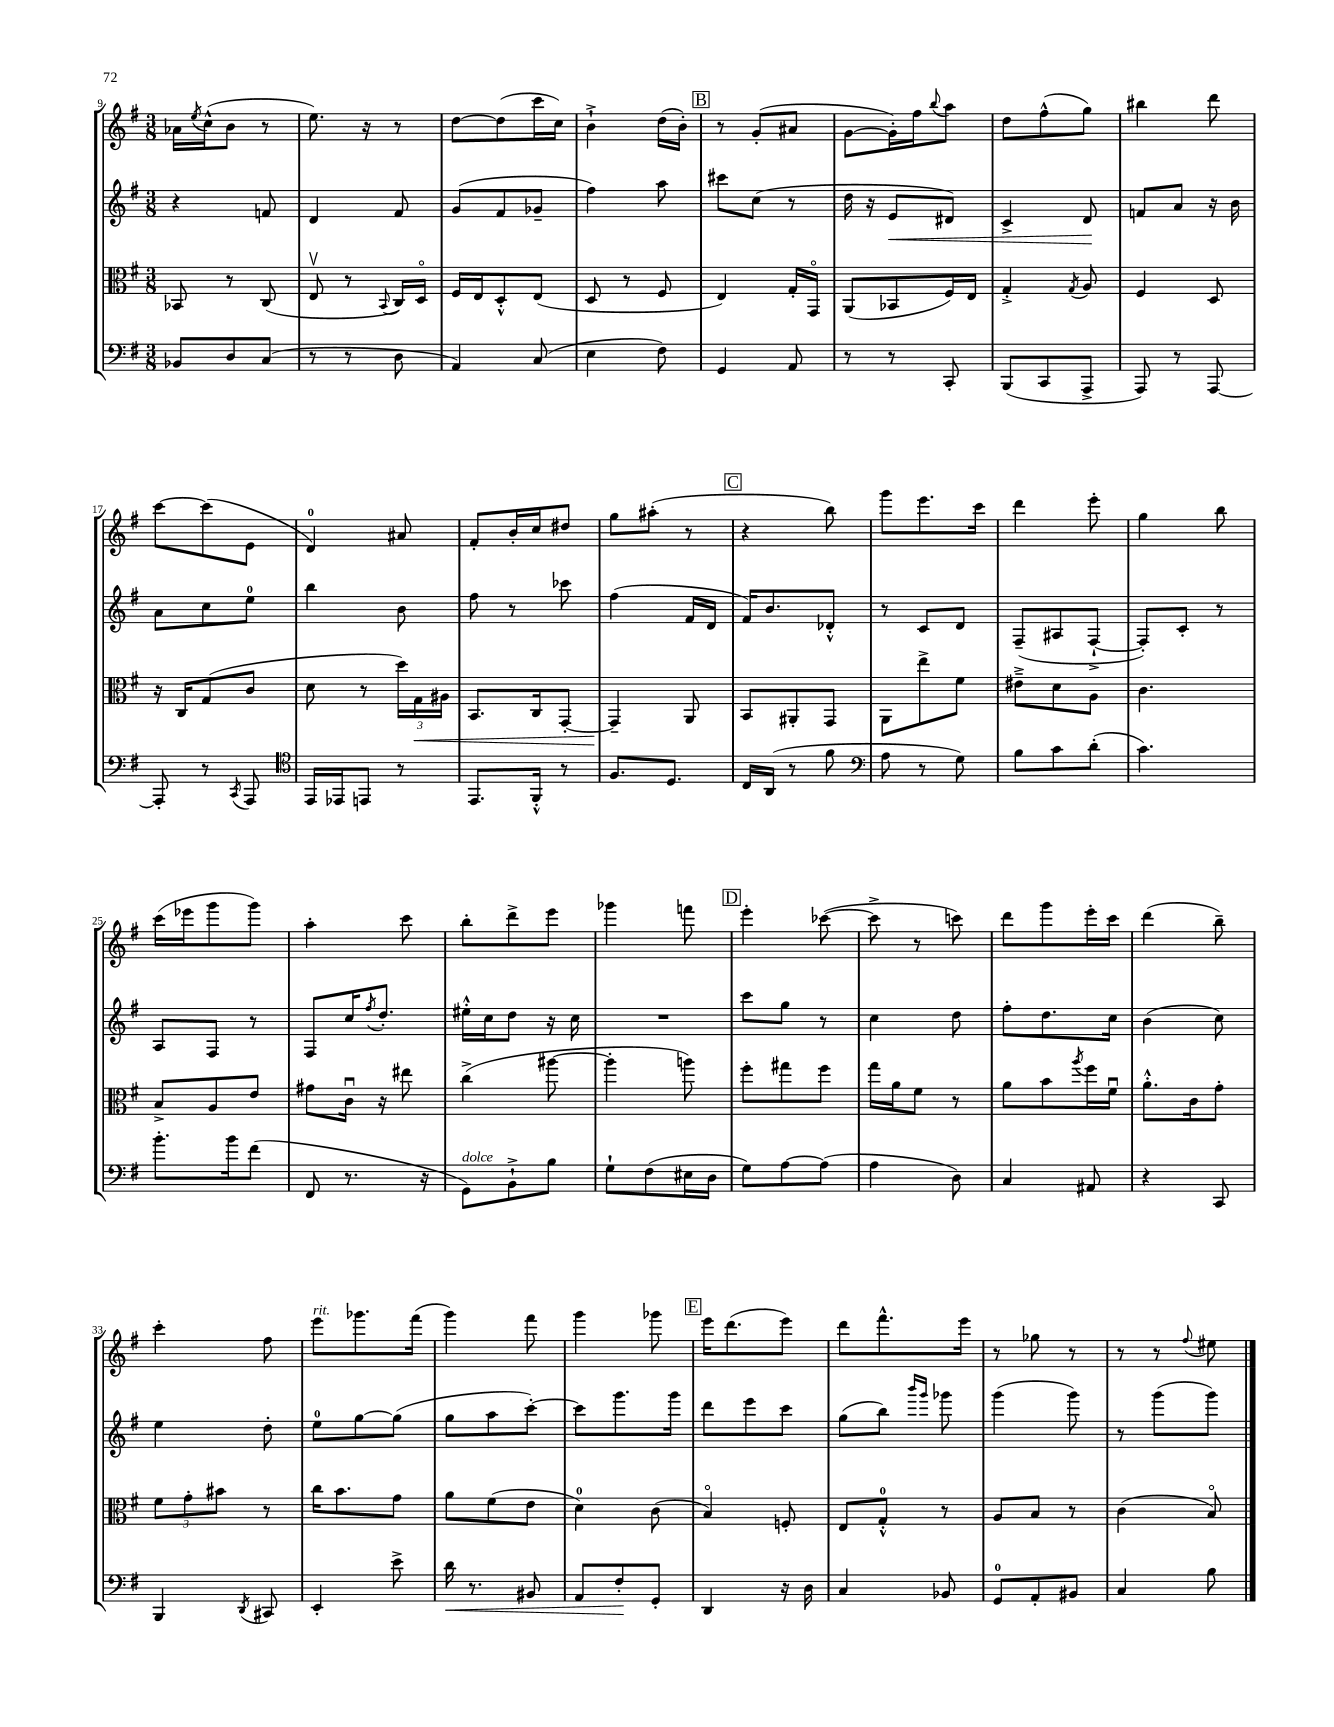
<<
\new StaffGroup <<
\new Staff = "s0" {
    \clef treble \key g \major \numericTimeSignature \time 3/8
    aes'16 \acciaccatura { e''8 } c''16-^( b'8 r8 |
    e''8.) r16 r8 |
    d''8~ d''8( c'''16 c''16) |
    b'4-!-> d''16( b'16-.) |
    \mark \markup { \box "B" } r8 g'8-.( ais'8 |
    g'8~ g'16-.) fis''16 \appoggiatura { b''8 } a''8 |
    d''8 fis''8-^( g''8) |
    bis''4 d'''8 |
    c'''8~ c'''8( e'8 |
    d'4-0) ais'8 |
    fis'8-. b'16-. c''16 dis''8 |
    g''8 ais''8-.( r8 |
    \mark \markup { \box "C" } r4 b''8) |
    g'''8 e'''8. c'''16 |
    d'''4 e'''8-. |
    g''4 b''8 |
    c'''16( ees'''16 g'''8 g'''8) |
    a''4-. c'''8 |
    b''8-. d'''8-> e'''8 |
    ges'''4 f'''8 |
    \mark \markup { \box "D" } e'''4-. ces'''8~( |
    ces'''8-> r8 c'''8) |
    d'''8 g'''8 e'''16-. c'''16 |
    d'''4( b''8--) |
    c'''4-. fis''8 |
    e'''8^\markup { \italic "rit." } ges'''8. fis'''16( |
    g'''4) fis'''8 |
    g'''4 ges'''8 |
    \mark \markup { \box "E" } e'''16 d'''8.( e'''8) |
    d'''8 fis'''8.-^ e'''16 |
    r8 ges''8 r8 |
    r8 r8 \appoggiatura { fis''8 } eis''8 \bar "|." |
}
\new Staff = "s1" {
    \clef treble \key g \major \numericTimeSignature \time 3/8
    r4 f'8 |
    d'4 fis'8 |
    g'8( fis'8 ges'8-- |
    fis''4) a''8 |
    \mark \markup { \box "B" } cis'''8 c''8( r8 |
    d''16 r16 e'8\< dis'8) |
    c'4-> d'8\! |
    f'8 a'8 r16 b'16 |
    a'8 c''8 e''8-0 |
    b''4 b'8 |
    fis''8 r8 ces'''8 |
    fis''4( fis'16 d'16 |
    \mark \markup { \box "C" } fis'16) b'8. des'8-.-^ |
    r8 c'8 d'8 |
    fis8--( ais8 fis8~-!-> |
    fis8-.) c'8-. r8 |
    a8 fis8 r8 |
    fis8 c''16 \acciaccatura { fis''8 } d''8.-. |
    eis''16-.-^ c''16 d''8 r16 c''16 |
    R4. |
    \mark \markup { \box "D" } c'''8 g''8 r8 |
    c''4 d''8 |
    fis''8-. d''8. c''16 |
    b'4( c''8) |
    e''4 d''8-. |
    e''8-0 g''8~ g''8( |
    g''8 a''8 c'''8~-.) |
    c'''8 g'''8. g'''16 |
    \mark \markup { \box "E" } d'''8 e'''8 c'''8 |
    g''8( b''8) \grace { b'''16 g'''16 } ges'''8 |
    g'''4( g'''8) |
    r8 g'''8( g'''8) \bar "|." |
}
\new Staff = "s2" {
    \clef alto \key g \major \numericTimeSignature \time 3/8
    bes,8 r8 c8( |
    e8\upbow r8 \appoggiatura { b,8 } c16) d16\flageolet |
    fis16 e16 d8-.-^ e8( |
    d8 r8 fis8 |
    \mark \markup { \box "B" } e4) g16-. g,16\flageolet |
    a,8( bes,8 fis16) e16 |
    g4-.-> \acciaccatura { g8 } a8 |
    fis4 d8 |
    r16 c16 g8( c'8 |
    d'8 r8 \tuplet 3/2 { d''16) g16\< ais16 } |
    b,8. c16 g,8~-. |
    g,4--\! a,8 |
    \mark \markup { \box "C" } b,8 ais,8-. g,8 |
    a,8 e''8-> fis'8 |
    eis'8---> d'8 a8 |
    c'4. |
    b8-> a8 e'8 |
    gis'8 c'16\downbow r16 eis''8 |
    c''4->( ais''8~ |
    ais''4-. a''8) |
    \mark \markup { \box "D" } fis''8-. gis''8 fis''8 |
    g''16 a'16 fis'8 r8 |
    a'8 b'8 \acciaccatura { a''8 } fis''16 fis'16\downbow |
    a'8.-.-^ c'16 g'8-. |
    \tuplet 3/2 { fis'8 g'8-. bis'8 } r8 |
    c''16 b'8. g'8 |
    a'8 fis'8( e'8 |
    d'4-0) c'8( |
    \mark \markup { \box "E" } b4\flageolet) f8-. |
    e8 g8-0-.-^ r8 |
    a8 b8 r8 |
    c'4( b8\flageolet) \bar "|." |
}
\new Staff = "s3" {
    \clef bass \key g \major \numericTimeSignature \time 3/8
    bes,8 d8 c8( |
    r8 r8 d8 |
    a,4) c8( |
    e4 fis8) |
    \mark \markup { \box "B" } g,4 a,8 |
    r8 r8 c,8-. |
    b,,8( c,8 a,,8-> |
    a,,8) r8 a,,8~ |
    a,,8-. r8 \acciaccatura { c,8 } a,,8 |
    \clef tenor e,16 ees,16 e,8 r8 |
    e,8. fis,16-.-^ r8 |
    fis8. d8. |
    \mark \markup { \box "C" } c16 a,16( r8 fis'8 |
    \clef bass a8 r8 g8) |
    b8 c'8 d'8-.( |
    c'4.) |
    b'8.-. b'16 fis'8( |
    fis,8 r8. r16 |
    g,8^\markup { \italic "dolce" }) b,8-!-> b8 |
    g8-! fis8( eis16 d16 |
    \mark \markup { \box "D" } g8) a8~ a8( |
    a4 d8) |
    c4 ais,8 |
    r4 c,8 |
    b,,4 \acciaccatura { d,8 } cis,8 |
    e,4-. e'8-> |
    d'16\< r8. bis,8 |
    a,8 fis8-.\! g,8-. |
    \mark \markup { \box "E" } d,4 r16 d16 |
    c4 bes,8 |
    g,8-0 a,8-. bis,8 |
    c4 b8 \bar "|." |
}
>>
>>
\layout { \context { \Score currentBarNumber = #9 } }
